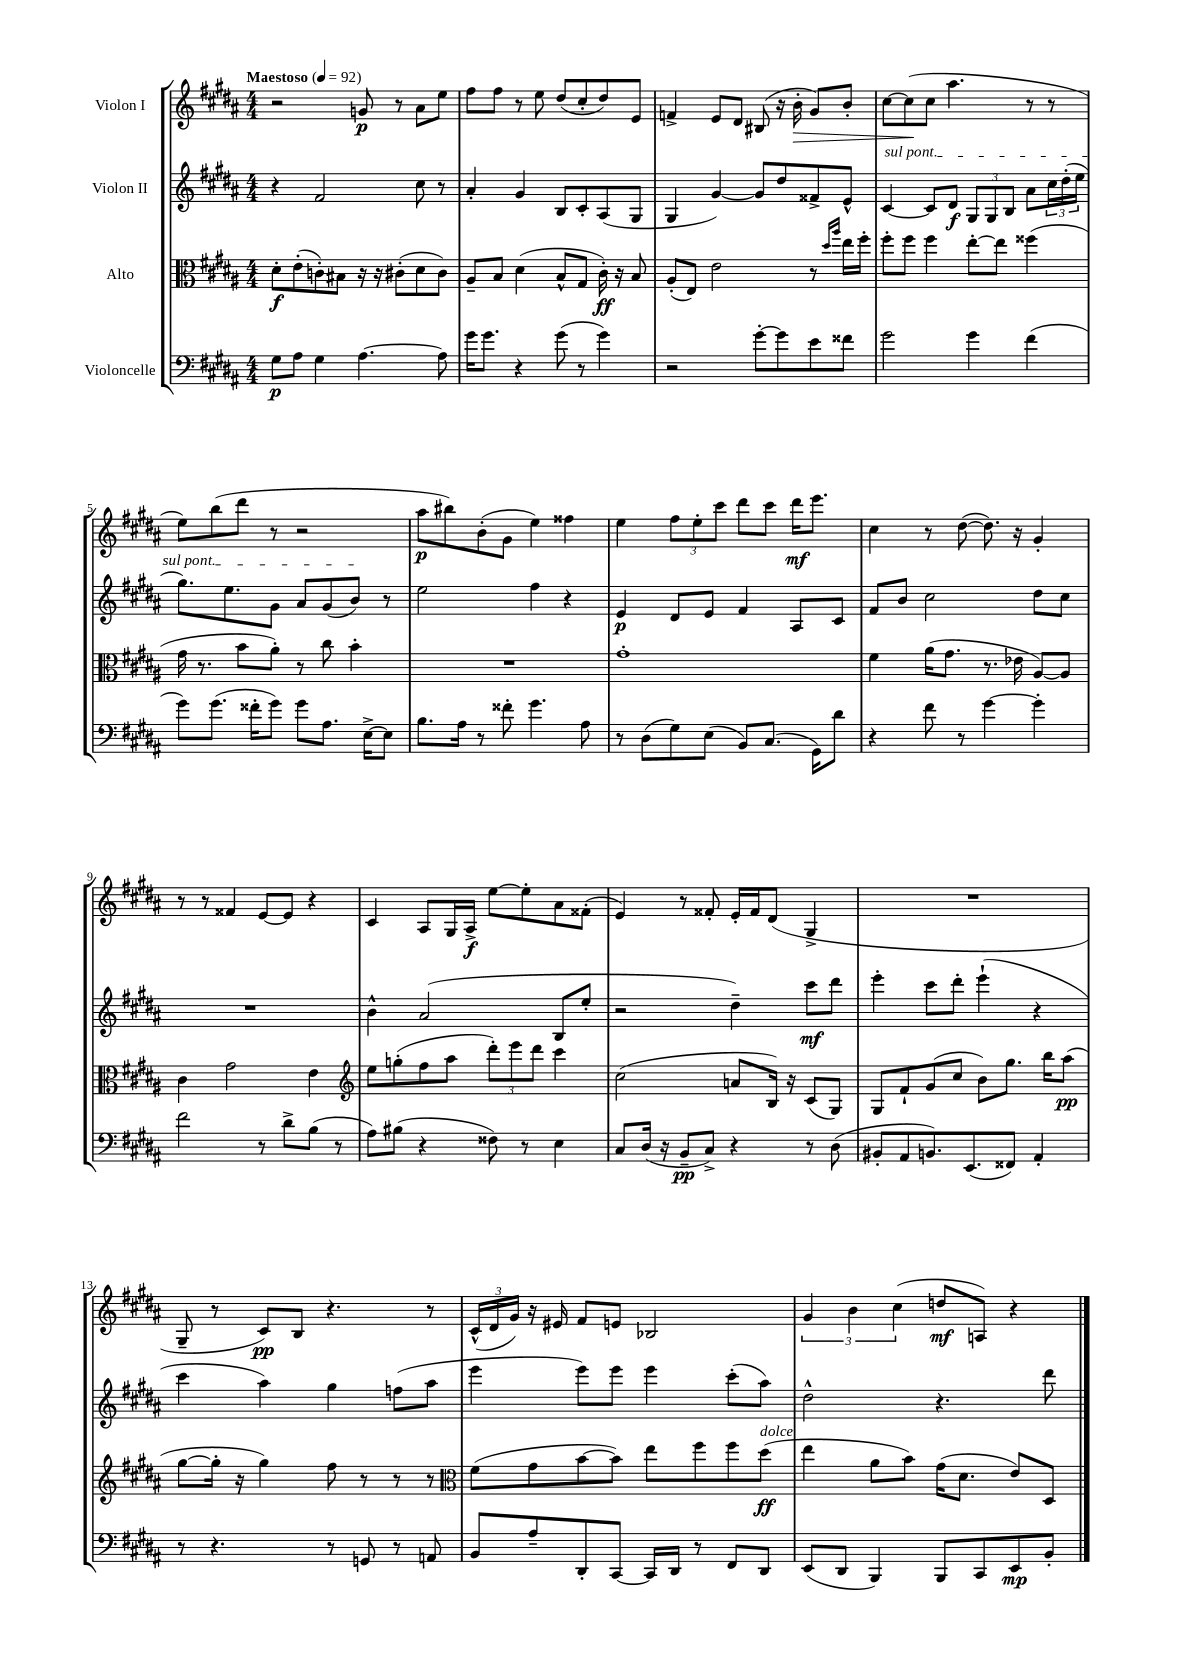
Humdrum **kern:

**kern	**kern	**kern	**kern
*staff4	*staff3	*staff2	*staff1
*clefF4	*clefC3	*clefG2	*clefG2
*k[f#c#g#d#a#]	*k[f#c#g#d#a#]	*k[f#c#g#d#a#]	*k[f#c#g#d#a#]
*M4/4	*M4/4	*M4/4	*M4/4
*MM92	*MM92	*MM92	*MM92
8G#	8d#'	4r	2r
8A#	(8e'	.	.
4G#	8c')	2f#	.
.	8B#	.	.
[4.A#	16r	.	8g
.	16r	.	.
.	(8c#'	.	8r
.	8d#	8cc#	8a#
8A#]	8c#)	8r	8ee
=	=	=	=
16g#	8A#~	4a#'	8ff#
8.g#	.	.	.
.	8B	.	8ff#
4r	(4d#	4g#	8r
.	.	.	8ee
(8g#	8B^^	8B	(8dd#
8r	8G#	8c#'	8cc#'
4g#)	16c#')	(8A#	8dd#)
.	16r	.	.
.	8B	8G#	8e
=	=	=	=
2r	(8A#'	4G#	4f^
.	8E)	.	.
.	2e	[4g#)	8e
.	.	.	8d#
[8g#'	.	8g#]	(8B#
8g#]	.	8dd#	16r
.	.	.	16b'
8e	8r	8f##^	8g#)
.	16qqdd#	.	.
.	16qqaa#	.	.
8f##	16ee	8e^^	8b'
.	16ff#'	.	.
=	=	=	=
2g#	8ff#'	[4c#	[8cc#
.	8ff#	.	(8cc#]
.	4ff#	8c#]	8cc#
.	.	8d#	4.aa#
4g#	[8ee'	12G#	.
.	.	12G#	.
.	8ee]	.	.
.	.	12B	.
(4f#	(4ff##	8a#	8r
.	.	24cc#	8r
.	.	(24dd#'	.
.	.	24ee	.
=	=	=	=
8g#)	16g#	8.gg#)	8ee)
.	8.r	.	.
(8.g#	.	.	(8bb
.	.	8.ee	.
.	8b	.	8ddd#
16f##'	.	.	.
8g#)	8a#')	8g#	8r
8g#	8r	8a#	2r
8.A#	8cc#	(8g#	.
.	4b'	8b)	.
[16E^	.	.	.
8E]	.	8r	.
=	=	=	=
8.B	1r	2ee	8aa#
.	.	.	8bb#)
16A#	.	.	.
8r	.	.	(8b'
8f##'	.	.	8g#
4.g#	.	4ff#	4ee)
.	.	4r	4ff##
8A#	.	.	.
=	=	=	=
8r	1g#'	4e	4ee
(8D#	.	.	.
8G#)	.	8d#	12ff#
.	.	.	12ee'
(8E	.	8e	.
.	.	.	12ccc#
8BB)	.	4f#	8ddd#
(8.C#	.	.	8ccc#
.	.	8A#	16ddd#
16GG#)	.	.	8.eee
8d#	.	8c#	.
=	=	=	=
4r	4f#	8f#	4cc#
.	.	8b	.
8f#	(16a#	2cc#	8r
.	8.g#	.	.
8r	.	.	([8dd#
[4g#	8.r	.	8.dd#])
.	16e-	.	16r
4g#']	[8A#)	8dd#	4g#'
.	8A#]	8cc#	.
=	=	=	=
2f#	4c#	1r	8r
.	.	.	8r
.	2g#	.	4f##
8r	.	.	[8e
8d#^	.	.	8e]
(8B	4e	.	4r
8r	.	.	.
=	=	=	=
*	*clefG2	*	*
8A#)	8ee	4b^^	4c#
(8B#	(8gg'	.	.
4r	8ff#	(2a#	8A#
.	8aa#	.	16G#
.	.	.	16A#^
8F##)	12ddd#')	.	[8ee
.	12eee	.	.
8r	.	.	8ee']
.	12ddd#	.	.
4E	4ccc#	8B	8a#
.	.	8ee'	(8f##'
=	=	=	=
8C#	(2cc#	2r	4e)
(16D#	.	.	.
16r	.	.	.
8BB~	.	.	8r
8C#^)	.	.	8f##'
4r	8a	4dd#~)	16e'
.	.	.	16f##
.	16B)	.	(8d#
.	16r	.	.
8r	(8c#	8ccc#	4G#^
(8D#	8G#)	8ddd#	.
=	=	=	=
8BB#'	8G#	4eee'	1r
8AA#	8f#`	.	.
8.BB)	(8g#	8ccc#	.
.	8cc#	8ddd#'	.
(8.EE	.	.	.
.	8b)	(4eee`	.
8FF##)	8.gg#	.	.
4AA#'	.	4r	.
.	16bb	.	.
.	(8aa#	.	.
=	=	=	=
8r	[8gg#	4ccc#	8G#~
4.r	16gg#']	.	8r
.	16r	.	.
.	4gg#)	4aa#)	8c#)
.	.	.	8B
8r	8ff#	4gg#	4.r
8GG	8r	.	.
8r	8r	(8ff	.
8AA	8r	8aa#	8r
=	=	=	=
*	*clefC3	*	*
8BB	(8f#	4eee	(24c#^^
.	.	.	24d#
.	.	.	24g#)
8A#~	8g#	.	16r
.	.	.	16e#
8DD#'	[8b	8eee)	8f#
[8CC#	8b])	8eee	8e
16CC#]	8ee	4eee	2B-
16DD#	.	.	.
8r	8ff#	.	.
8FF#	8ff#	(8ccc#'	.
8DD#	(8dd#	8aa#)	.
=	=	=	=
(8EE	4ee	2dd#^^	6g#
8DD#	.	.	.
.	.	.	6b
4BBB)	8a#	.	.
.	.	.	(6cc#
.	8b)	.	.
8BBB	(16g#	4.r	8dd
.	8.d#	.	.
8CC#	.	.	8A)
8EE	8e)	.	4r
8BB'	8D#	8ddd#	.
==	==	==	==
*-	*-	*-	*-
